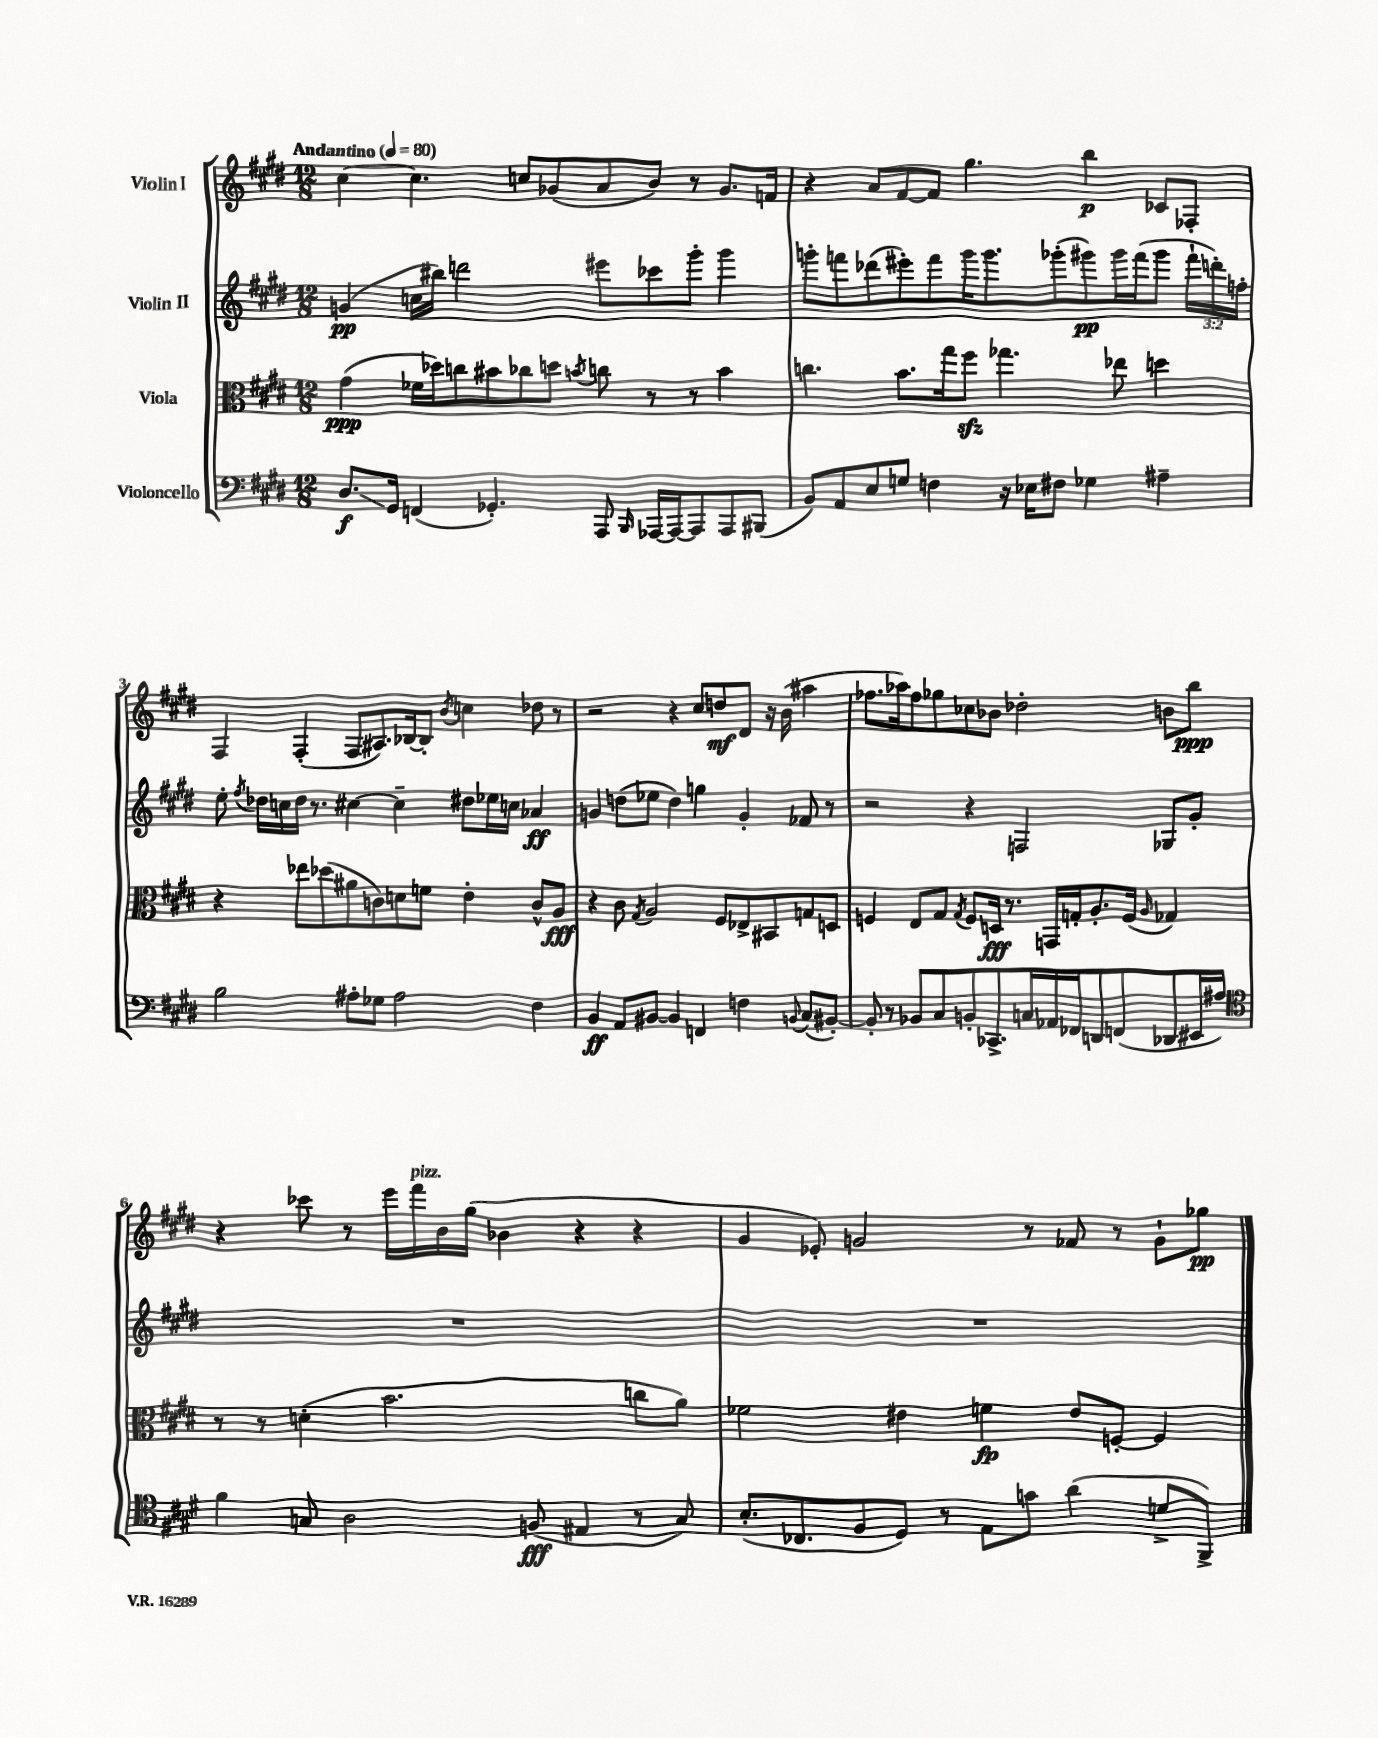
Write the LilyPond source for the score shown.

<<
\new StaffGroup <<
\new Staff = "s0" \with { instrumentName = "Violin I" } {
    \clef treble \key e \major \numericTimeSignature \time 12/8 \tempo "Andantino" 4 = 80
    \autoBeamOff cis''4~ cis''4. c''8[ ges'8( a'8 b'8]) r8 ges'8.[ f'16] |
    r4 a'8[ fis'8~ fis'8] gis''4. b''4\p ces'8[ fes8]-. |
    fis4 fis4-.( fis8[ ais8.) bes16~ bes8]-. \acciaccatura { b'8 } c''4 des''8 r8 |
    r2 r4 cis''8[ d''8\mf dis'8] r16 b'16( ais''4 |
    fes''8.[ aes''16) fes''8 ges''8 ces''8 bes'8] des''2-. b'8[ b''8]\ppp |
    r4 ces'''8 r8 e'''16[ fis'''16^\markup { \italic "pizz." } b'16 gis''16]( bes'4 r4 r4 |
    gis'4 ees'8-.) g'2 r8 fes'8 r8 g'8[-! ges''8]\pp \bar "|." |
}
\new Staff = "s1" \with { instrumentName = "Violin II" } {
    \clef treble \key e \major \numericTimeSignature \time 12/8 \override Staff.TupletNumber.text = #tuplet-number::calc-fraction-text
    \autoBeamOff g'4\pp( c''16[ bis''16]) d'''2 eis'''8[ ces'''8 gis'''8]-. gis'''4 |
    g'''8[-. f'''8 des'''8( eis'''8-.) f'''8 g'''16 g'''8. ges'''8-.( gis'''8\pp) gis'''16 f'''16( gis'''8] \tuplet 3/2 { f'''16[-! d'''16-.) f''16]-. } |
    e''8-. \acciaccatura { fis''8 } des''16[ c''16 des''16] r8. cis''4~ cis''4-- dis''8[ ees''16 c''16] aes'4\ff |
    g'4 d''8[( ees''8] d''4) g''4 g'4-. fes'8 r8 |
    r2 r4 f2 ges8[ gis'8]-. |
    R1. |
    R1. \bar "|." |
}
\new Staff = "s2" \with { instrumentName = "Viola" } {
    \clef alto \key e \major \numericTimeSignature \time 12/8
    \autoBeamOff gis'4\ppp( fes'16[ des''16) c''8 bis'8 ces''8 d''8] \acciaccatura { b'8 } c''8 r8 r8 b'4 |
    c''4. b'8.[ gis''16 fis''8]\sfz ges''4. ees''8 d''4 |
    r4 ees''8[ des''8( ais'8 c'8) d'8 f'8] e'4-. c'8[-^ a8]\fff |
    r4 cis'8 \acciaccatura { gis8 } a2 fis8[ ees8-> bis,8 g8 d8] |
    f4 e8[ gis8] \acciaccatura { gis8 } f8[ d16]\fff r8. g,16[ g16-. a8.-. f16]( \grace { a16 } ges4) |
    r8 r8 d'4-.( b'2. c''8[ a'8]) |
    fes'2 eis'4 f'4\fp eis'8[ f8]~-. f4 \bar "|." |
}
\new Staff = "s3" \with { instrumentName = "Violoncello" } {
    \clef bass \key e \major \numericTimeSignature \time 12/8
    \autoBeamOff dis8.[\glissando\f gis,16] f,4( ges,4.-.) a,,8 \grace { b,,16 } aes,,16[~ aes,,16~ aes,,8 aes,,8 bis,,8]( |
    b,8[) a,8 e8 g8] f4 r16 ees16[ fis8] ges4 ais4-- |
    b2 ais8[-. ges8] ais2 fis4 |
    b,4\ff a,8[ bis,8]~ bis,4 f,4 f4 \appoggiatura { b,8 } cis8[( bis,8]~-.) |
    bis,8-. r8 bes,8[ cis8 b,8-. ces,8.-> c16 aes,16 fes,16 d,8 f,8( des,8 eis,16 ais16]) |
    \clef tenor fis'4 g8 a2 f8\fff( eis4 r8 g8) |
    b8.[-.( ces8. fis8 dis8]) r8 e8[ g'8] a'4( d'8[-> fis,8]->) \bar "|." |
}
>>
>>
